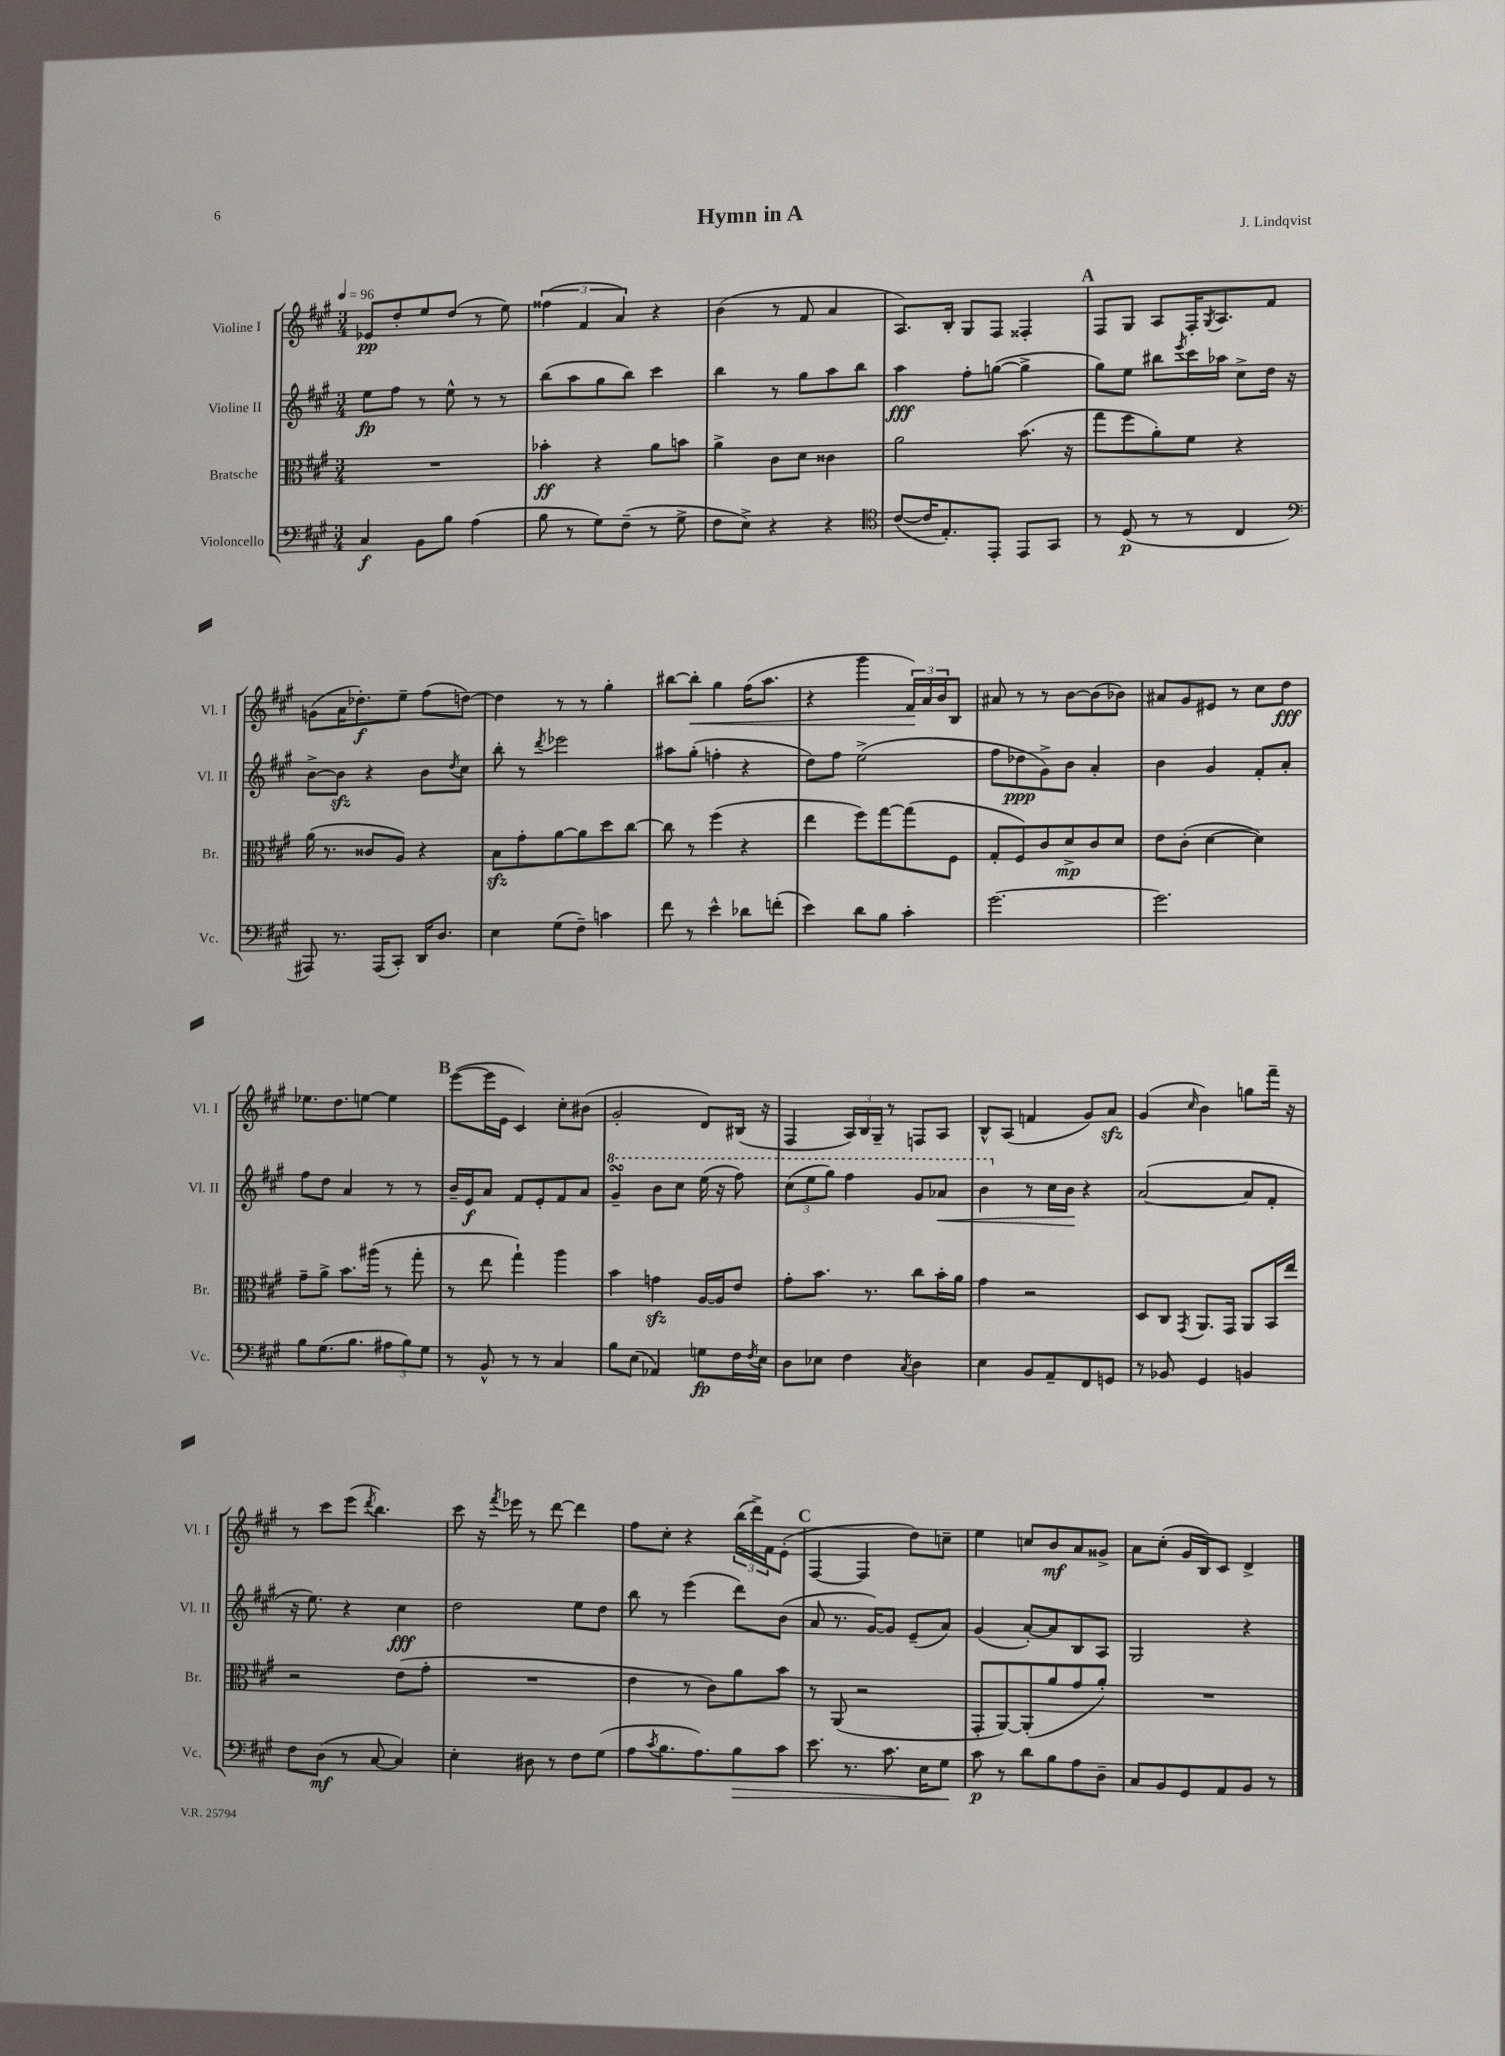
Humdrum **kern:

**kern	**dynam	**kern	**dynam	**kern	**dynam	**kern	**dynam
*part4	*part4	*part3	*part3	*part2	*part2	*part1	*part1
*staff4	*staff4	*staff3	*staff3	*staff2	*staff2	*staff1	*staff1
*I"Violoncello	*	*I"Bratsche	*	*I"Violine II	*	*I"Violine I	*
*I'Vc.	*	*I'Br.	*	*I'Vl. II	*	*I'Vl. I	*
*clefF4	*	*clefC3	*	*clefG2	*	*clefG2	*
*k[f#c#g#]	*	*k[f#c#g#]	*	*k[f#c#g#]	*	*k[f#c#g#]	*
*M3/4	*	*M3/4	*	*M3/4	*	*M3/4	*
*MM96	*	*MM96	*	*MM96	*	*MM96	*
=1	=1	=1	=1	=1	=1	=1	=1
4C#/	f	2.r	.	8ee\L	fp	8e-X/L	pp
.	.	.	.	8ff#\J	.	8dd'/	.
8BB\L	.	.	.	8r	.	8ee/	.
8B\J	.	.	.	8ee^^\	.	(8dd/J	.
(4A\	.	.	.	8r	.	8r	.
.	.	.	.	8r	.	8ee\)	.
=2	=2	=2	=2	=2	=2	=2	=2
8B\	.	4b-X'\	ff	(8bb\L	.	(6ff##X\	.
8r	.	.	.	8aa\	.	.	.
.	.	.	.	.	.	6f#/	.
8G#\L)	.	4r	.	8gg#\	.	.	.
.	.	.	.	.	.	6a/)	.
(8F#~\J	.	.	.	8bb\J)	.	.	.
8r	.	8a\L	.	4ccc#\	.	4r	.
8G#^\	.	8bn\J	.	.	.	.	.
=3	=3	=3	=3	=3	=3	=3	=3
8F#\L	.	4a^\	.	4bb\	.	(4b\	.
8E^\J)	.	.	.	.	.	.	.
4r	.	8c#\L	.	8r	.	8r	.
.	.	8d\J	.	8gg#\L	.	8f#/	.
4r	.	4c##X\	.	8aa\	.	4a/	.
.	.	.	.	8bb\J	.	.	.
=4	=4	=4	=4	=4	=4	=4	=4
*clefC4	*	*	*	*	*	*	*
([8c#/L	.	2a\	.	4aa\	fff	8.A/L)	.
16c#/K]	.	.	.	.	.	.	.
8.E'/)	.	.	.	.	.	16B'/Jk	.
.	.	.	.	8ff#'\L	.	8G#/L	.
8EE'/J	.	.	.	([8ggn\J	.	8F#/J	.
8EE/L	.	(8.b\	.	4gg^\]	.	4F##X'/	.
8GG#/J	.	.	.	.	.	.	.
.	.	16r	.	.	.	.	.
!!LO:REH:place=s1:t=A
=5	=5	=5	=5	=5	=5	=5	=5
8r	.	8gg#\L	.	8gg#\L)	.	8F#/L	.
(8D/	p	8ff#\	.	8ee\J	.	8G#/J	.
8r	.	8a'\)	.	8bb#X\L	.	8A/L	.
.	.	.	.	8qeee/	.	.	.
8r	.	8f#\J	.	16ccc#\L	.	16F#'/K	.
.	.	.	.	.	.	8qG#/	.
.	.	.	.	16aa-X\JJ	.	8.A/	.
4C#/	.	4r	.	8cc#^\L	.	.	.
.	.	.	.	16dd\Jk	.	8f#/J	.
.	.	.	.	16r	.	.	.
!!LO:LB:g=z
=6	=6	=6	=6	=6	=6	=6	=6
*clefF4	*	*	*	*	*	*	*
8AAA#X/)	.	(16a\	.	[8b^\L	.	(8gn\L	.
.	.	8.r	.	.	.	.	.
8.r	.	.	.	8bzz\J]	.	16a\K	.
.	.	.	.	.	.	8.dd-X'\)	f
.	.	8c##X/L	.	4r	.	.	.
(16AAA#/KL	.	.	.	.	.	.	.
8CC#'/J)	.	8A/J)	.	.	.	8ee~\J	.
16DD/KL	.	4r	.	8b\L	.	(8ff#\L	.
8.D/J	.	.	.	.	.	.	.
.	.	.	.	8qdd/	.	.	.
.	.	.	.	8cc#\J	.	[8ddn\J)	.
=7	=7	=7	=7	=7	=7	=7	=7
4E\	.	8Bzz\L	.	8bb'\	.	4dd\]	.
.	.	8g#'\	.	8r	.	.	.
.	.	.	.	8qddd/	.	.	.
(8G#\L	.	[8a\	.	2eee-X\	.	8r	.
8F#~\J)	.	8a\]	.	.	.	8r	.
4cn\	.	8dd\	.	.	.	4gg#'\	.
.	.	[8cc#\J	.	.	.	.	.
=8	=8	=8	=8	=8	=8	=8	=8
8f#\	.	8cc#\]	.	8aa#X\L	.	[8bb#X\L	.
!	!	!	!	!	!	!	!LO:HP:b
8r	.	8r	.	(8gg#'\J	.	8bb#'\J]	<
4e^^\	.	(4ff#\	.	4ffn'\	.	4gg#\	.
8d-X\L	.	4r	.	4r	.	(16ff#\KL	.
.	.	.	.	.	.	8.aa\J	.
(8fn'\J	.	.	.	.	.	.	.
=9	=9	=9	=9	=9	=9	=9	=9
4e\)	.	4ee\	.	8dd\L)	.	4r	.
.	.	.	.	8ff#\J	.	.	.
8d\L	.	8ff#\L)	.	(2ee^\	.	4ggg#\	.
8B\J	.	[8gg#\	.	.	.	.	.
4c#'\	.	(8gg#\]	.	.	.	24f#/LL)	.
.	.	.	.	.	.	24a/	[
.	.	.	.	.	.	24b/J	.
.	.	8F#\J	.	.	.	8B/J	.
=10	=10	=10	=10	=10	=10	=10	=10
[2.g#\	.	8G#'/L	.	8ff#\L	.	8a#X/	.
.	.	8F#/)	.	8dd-X\	ppp	8r	.
.	.	8c#/	.	8g#^\)	.	8r	.
.	.	8d^/	mp	8b\J	.	[8b\L	.
.	.	8c#/	.	4a'/	.	(8b\]	.
.	.	8d/J	.	.	.	8b-X\J)	.
=11	=11	=11	=11	=11	=11	=11	=11
2.g#\]	.	8e\L	.	4b\	.	8a#X/L	.
.	.	(8c#'\J	.	.	.	8g#/	.
.	.	[4d\	.	4g#/	.	8e#X/J	.
.	.	.	.	.	.	8r	.
.	.	4d\])	.	8f#'/L	.	8cc#\L	.
.	.	.	.	8a'/J	.	8dd\J	fff
!!LO:LB:g=z
=12	=12	=12	=12	=12	=12	=12	=12
8B\L	.	8g#~\L	.	8ff#\L	.	8.ee-X\L	.
(8.G#\	.	8a^\J	.	8dd\J	.	.	.
.	.	.	.	.	.	8.dd\	.
.	.	8.b\L	.	4a/	.	.	.
8.B\J	.	.	.	.	.	.	.
.	.	.	.	.	.	[8een\J	.
.	.	(16aa#X\Jk	.	.	.	.	.
12A#X\L	.	8r	.	8r	.	4ee\]	.
12B\)	.	.	.	.	.	.	.
.	.	8gg#'\	.	8r	.	.	.
12G#\J	.	.	.	.	.	.	.
!!LO:REH:place=s1:t=B
=13	=13	=13	=13	=13	=13	=13	=13
8r	.	8r	.	16b~/LL	.	([8eee\L	.
.	.	.	.	16e/J	f	.	.
8BB^^/	.	8ee\	.	8a/J	.	16eee\L]	.
.	.	.	.	.	.	16e\JJ	.
8r	.	4gg#`\)	.	8f#/L	.	4c#/)	.
8r	.	.	.	8e'/	.	.	.
4C#/	.	4aa\	.	8f#/	.	8cc#'\L	.
.	.	.	.	8a/J	.	(8b#X\J	.
=14	=14	=14	=14	=14	=14	=14	=14
*	*	*	*	*8va	*	*	*
8B\L	.	4b\	.	4gg#sSsS~/	.	2g#'/	.
(8E\J	.	.	.	.	.	.	.
4AA-X/)	.	4gnzz\	.	8bb\L	.	.	.
.	.	.	.	8ccc#\J	.	.	.
8Gn\L	fp	[16A/LL	.	(16eee\	.	8d/L)	.
.	.	16A/J]	.	16r	.	.	.
16F#\L	.	8e/J	.	8fff#\)	.	(16B#X/Jk	.
8qF#/	.	.	.	.	.	.	.
16E\JJ	.	.	.	.	.	16r	.
=15	=15	=15	=15	=15	=15	=15	=15
8D\L	.	8g#'\L	.	(12ccc#\L	.	4F#/	.
.	.	.	.	12eee\	.	.	.
8E-X\J	.	8.b\J	.	.	.	.	.
.	.	.	.	12ggg#\J)	.	.	.
4F#\	.	.	.	4fff#\	.	24A/LL)	.
.	.	.	.	.	.	24B/	.
.	.	8.r	.	.	.	.	.
.	.	.	.	.	.	24G#~/JJ	.
.	.	.	.	.	.	8r	.
8qC#/	.	.	.	.	.	.	.
4D\	.	8cc#\L	.	8gg#/L	.	8Fn/L	.
!	!	!	!	!	!LO:HP:b	!	!
.	.	16b'\L	.	8aa-X/J	<	8A/J	.
.	.	16a\JJ	.	.	.	.	.
=16	=16	=16	=16	=16	=16	=16	=16
4E\	.	4g#\	.	4bb\	.	8B^^/L	.
.	.	.	.	.	.	(8A/J	.
*	*	*	*	*X8va	*	*	*
8BB/L	.	2r	.	8r	.	4fn/	.
8AA~/	.	.	.	16cc#\LL	.	.	.
.	.	.	.	16b\JJ	.	.	.
8FF#/	.	.	.	4r	[	8g#/L)	.
8GGn/J	.	.	.	.	.	8azz/J	.
=17	=17	=17	=17	=17	=17	=17	=17
8r	.	8D/L	.	([2a/	.	(4g#/	.
8BB-X/	.	8C#/J	.	.	.	.	.
.	.	8qGG#/	.	.	.	16qqcc#/	.
4GG#/	.	8.AA/L	.	.	.	4b\)	.
.	.	16GG#/Jk	.	.	.	.	.
4BBn/	.	8AA/L	.	8a/L]	.	8ggn\L	.
.	.	16BB/L	.	8f#'/J	.	16fff#~\Jk	.
.	.	16ee/JJ	.	.	.	16r	.
!!LO:LB:g=z
=18	=18	=18	=18	=18	=18	=18	=18
8F#\L	.	2r	.	16r	.	8r	.
.	.	.	.	8.ee\)	.	.	.
(8D\J	mf	.	.	.	.	8ccc#\L	.
8r	.	.	.	4r	.	(8eee\J	.
.	.	.	.	.	.	8qddd/	.
[8C#/	.	.	.	.	.	4.bb\)	.
4C#/])	.	(8e\L	.	4cc#\	fff	.	.
.	.	8g#'\J	.	.	.	.	.
=19	=19	=19	=19	=19	=19	=19	=19
4E'\	.	2.r	.	2dd\	.	8ccc#\	.
.	.	.	.	.	.	16r	.
.	.	.	.	.	.	8qfff#/	.
.	.	.	.	.	.	16eee-X\	.
8D#X\	.	.	.	.	.	8r	.
8r	.	.	.	.	.	[8ddd\	.
8F#\L	.	.	.	8ee\L	.	4ddd\]	.
(8G#\J	.	.	.	8dd\J	.	.	.
=20	=20	=20	=20	=20	=20	=20	=20
8A\L	.	4e\	.	8bb\	.	8ff#\L	.
8qc#/	.	.	.	.	.	.	.
8.B\	.	.	.	8r	.	8cc#'\J	.
.	.	8r	.	(4eee\	.	4r	.
8.A\)	.	.	.	.	.	.	.
.	.	8c#\L)	.	.	.	.	.
!	!LO:HP:b	!	!	!	!	!	!
8B\	>	8a\	.	8ddd\L)	.	(24bb\LL	.
.	.	.	.	.	.	24ddd^\)	.
.	.	.	.	.	.	24f#\J	.
8c#\J	.	8b\J	.	(8b\J	.	(8e'\J	.
!!LO:REH:place=s1:t=C
=21	=21	=21	=21	=21	=21	=21	=21
8.e\	.	8r	.	8a/	.	[4F#/	.
.	.	(8AA/	.	8.r	.	.	.
8.r	.	.	.	.	.	.	.
.	.	2r	.	.	.	4F#/]	.
.	.	.	.	[16g#/KL)	.	.	.
8.c#\	.	.	.	8g#/J]	.	.	.
.	.	.	.	(8e~/L	.	8dd\L)	.
16E\KL	.	.	.	.	.	.	.
8G#\J	.	.	.	8a/J)	.	8ccn~\J	.
.	]	.	.	.	.	.	.
=22	=22	=22	=22	=22	=22	=22	=22
8c#\	p	8GG#'/L	.	(4g#/	.	4ee\	.
8r	.	[8AA/)	.	.	.	.	.
8d\L	.	(8AA'/]	.	[8a'/L)	.	8ccn/L	.
8B\	.	8a/	.	8a/]	.	8b/	mf
8A\	.	8g#/	.	8B/	.	8a/	.
8D~\J	.	8a'/J)	.	8A/J	.	8g##X^/J	.
=23	=23	=23	=23	=23	=23	=23	=23
8C#/L	.	2.r	.	2G#/	.	8a\L	.
8BB/	.	.	.	.	.	(8cc#'\J	.
8GG#/	.	.	.	.	.	16g#/LL	.
.	.	.	.	.	.	16B/J)	.
8AA/	.	.	.	.	.	8c#/J	.
8BB/J	.	.	.	4r	.	4d^/	.
8r	.	.	.	.	.	.	.
==	==	==	==	==	==	==	==
*-	*-	*-	*-	*-	*-	*-	*-
